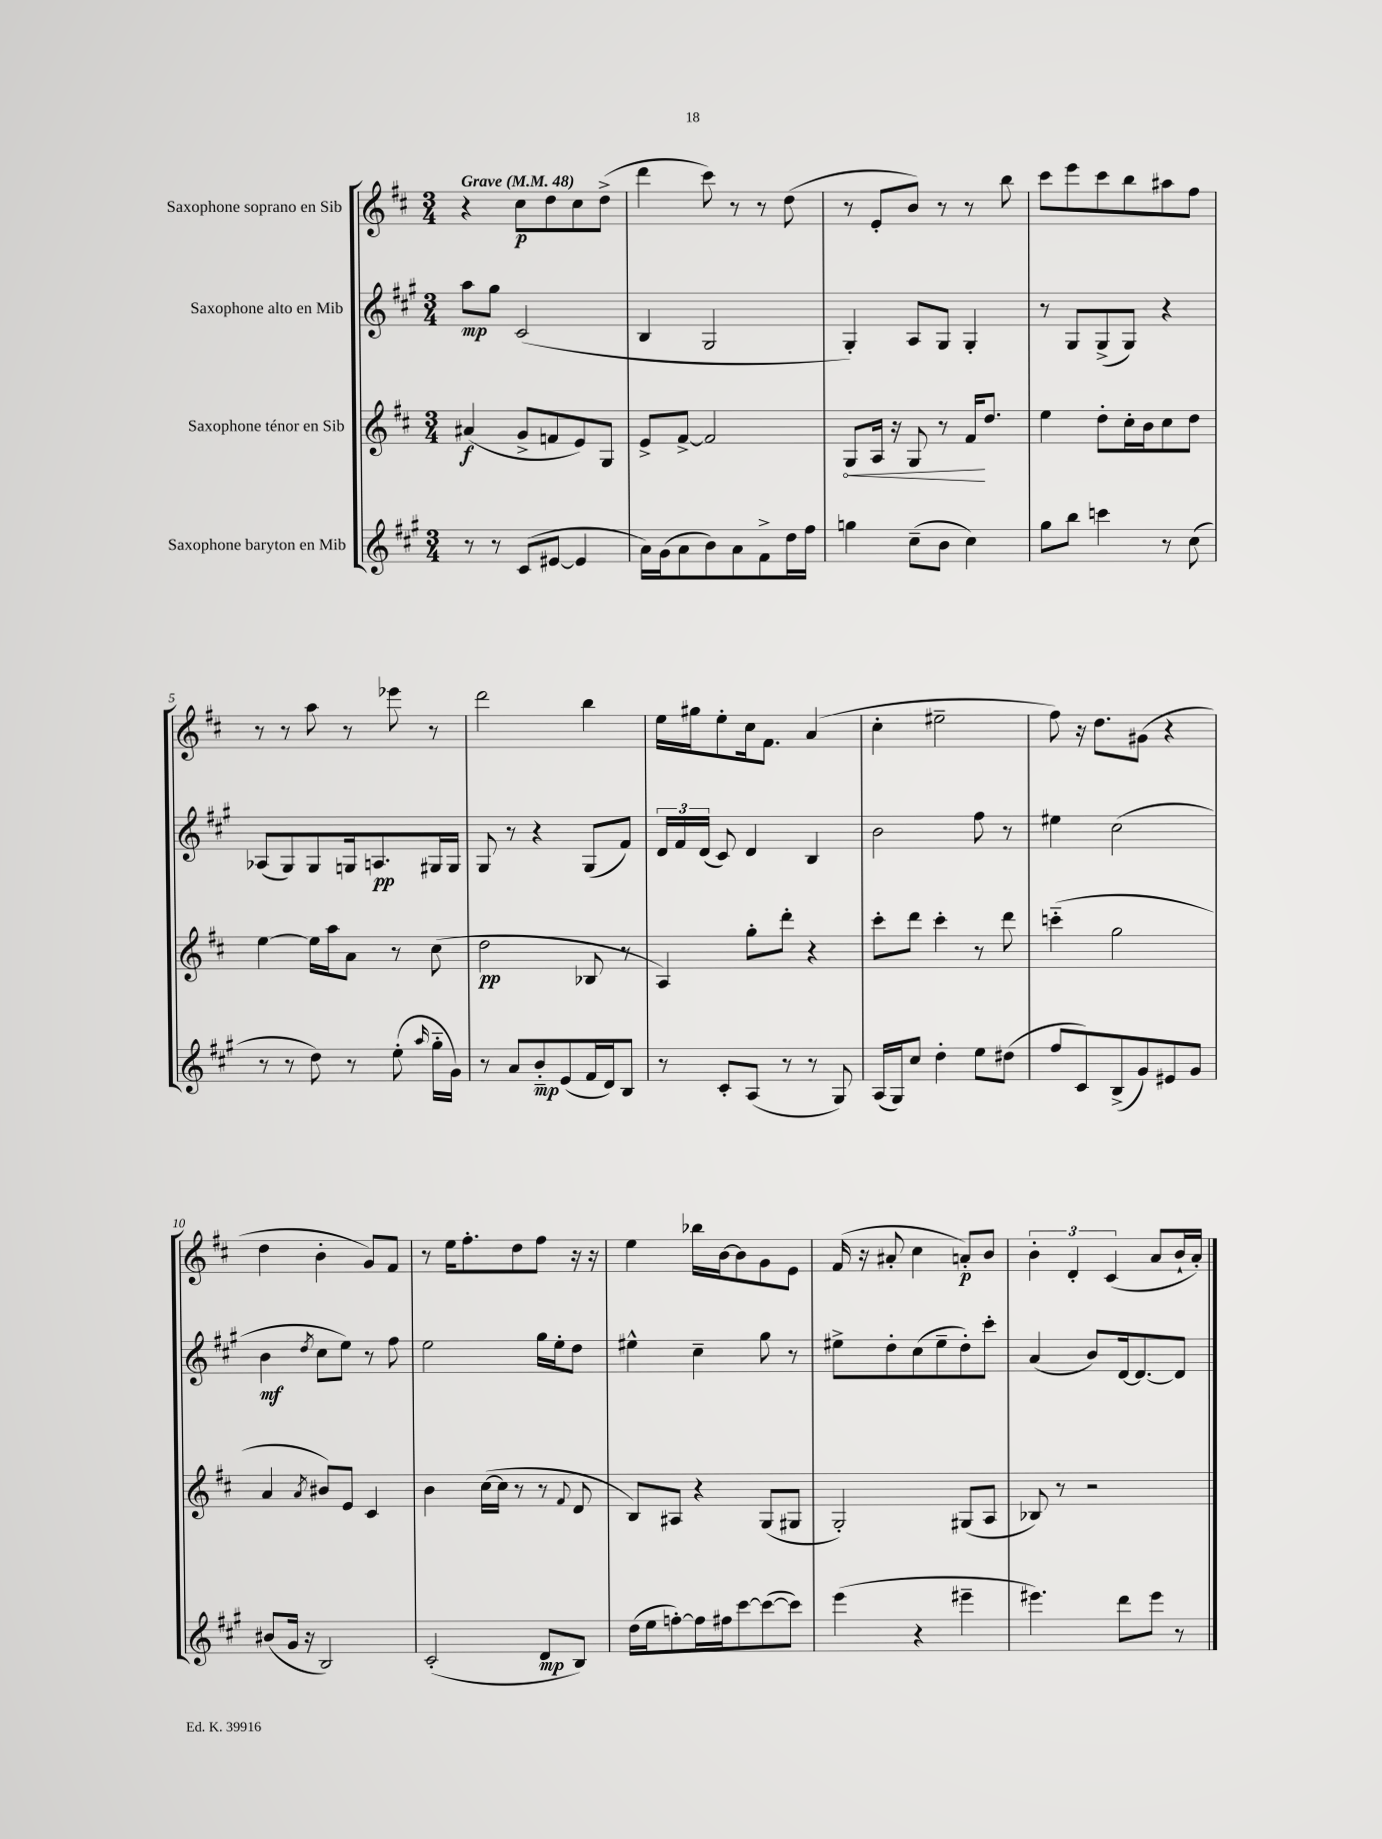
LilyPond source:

<<
\new StaffGroup <<
\new Staff = "s0" \with { instrumentName = "Saxophone soprano en Sib" } {
    \clef treble \key d \major \numericTimeSignature \time 3/4 \tempo "Grave" 4 = 48
    \autoBeamOff r4 cis''8[\p d''8 cis''8 d''8]->( |
    d'''4 cis'''8) r8 r8 d''8( |
    r8 e'8[-. b'8]) r8 r8 b''8 |
    cis'''8[ e'''8 cis'''8 b''8 ais''8 fis''8] |
    r8 r8 a''8 r8 ees'''8 r8 |
    d'''2 b''4 |
    e''16[ gis''16 e''8-. cis''16 fis'8.] a'4( |
    cis''4-. eis''2-- |
    fis''8) r16 d''8.[ gis'8]( r4 |
    d''4 b'4-. g'8[) fis'8] |
    r8 e''16[ fis''8.-. d''8 fis''8] r16 r16 |
    e''4 bes''16[ b'16~ b'8 g'8 e'8] |
    fis'16( r16 ais'8-. cis''4 a'8[-.\p) b'8] |
    \tuplet 3/2 { b'4-. d'4-. cis'4( } a'8[ b'16-! a'16]-.) \bar "|." |
}
\new Staff = "s1" \with { instrumentName = "Saxophone alto en Mib" } {
    \clef treble \key a \major \numericTimeSignature \time 3/4
    \autoBeamOff a''8[\mp gis''8] cis'2( |
    b4 gis2 |
    gis4-.) a8[ gis8] gis4-. |
    r8 gis8[ gis8->( gis8]) r4 |
    aes8[( gis8) gis8 g16 a8.\pp gis16 gis16] |
    gis8 r8 r4 gis8[( fis'8]) |
    \tuplet 3/2 { d'16[ fis'16 d'16]( } cis'8) d'4 b4 |
    b'2 fis''8 r8 |
    eis''4 cis''2( |
    b'4\mf \acciaccatura { d''8 } cis''8[ e''8]) r8 fis''8 |
    e''2 gis''16[ e''16-. d''8] |
    eis''4-^ cis''4-- gis''8 r8 |
    eis''8[-> d''8-. cis''8( eis''8-- d''8-.) cis'''8]-. |
    a'4( b'8[) d'16~ d'8.~ d'8] \bar "|." |
}
\new Staff = "s2" \with { instrumentName = "Saxophone ténor en Sib" } {
    \clef treble \key d \major \numericTimeSignature \time 3/4
    \autoBeamOff ais'4\f( g'8[-> f'8 e'8) g8] |
    e'8[-> fis'8]~-> fis'2 |
    \once \override Hairpin.circled-tip = ##t g8[\< a16] r16 g8 r8 fis'16[\! d''8.] |
    e''4 d''8[-. cis''16-. b'16 cis''8 d''8] |
    e''4~ e''16[ a''16 a'8] r8 cis''8( |
    d''2\pp bes8 r8 |
    a4) g''8[-. d'''8]-. r4 |
    cis'''8[-. d'''8] cis'''4-. r8 d'''8 |
    c'''4-_( g''2 |
    a'4 \acciaccatura { a'8 } bis'8[) e'8] cis'4 |
    b'4 cis''16[~( cis''16] r8 r8 \appoggiatura { fis'8 } d'8 |
    b8[) ais8] r4 g8[( gis8] |
    g2-.) gis8[( a8] |
    bes8) r8 r2 \bar "|." |
}
\new Staff = "s3" \with { instrumentName = "Saxophone baryton en Mib" } {
    \clef treble \key a \major \numericTimeSignature \time 3/4
    \autoBeamOff r8 r8 cis'8[( eis'8]~ eis'4 |
    a'16[) gis'16( a'8 b'8) a'8 fis'8-> d''16 fis''16] |
    g''4 cis''8[--( b'8] cis''4) |
    gis''8[ b''8] c'''4 r8 cis''8( |
    r8 r8 d''8) r8 e''8-.( \grace { a''16 } gis''16[-_ gis'16]) |
    r8 a'8[ b'8-_\mp e'8( fis'16 d'16) b8] |
    r8 cis'8[-. a8]( r8 r8 gis8) |
    a16[( gis16) cis''8] d''4-. e''8[ dis''8]( |
    fis''8[ cis'8) b8->( gis'8) eis'8 gis'8] |
    bis'8[( gis'16] r16 b2) |
    cis'2-.( d'8[\mp b8]) |
    d''16[( e''16 f''8~-.) f''16 fis''16 cis'''8~ cis'''8~( cis'''8]) |
    e'''4( r4 eis'''4-- |
    eis'''4.) d'''8[ eis'''8] r8 \bar "|." |
}
>>
>>
